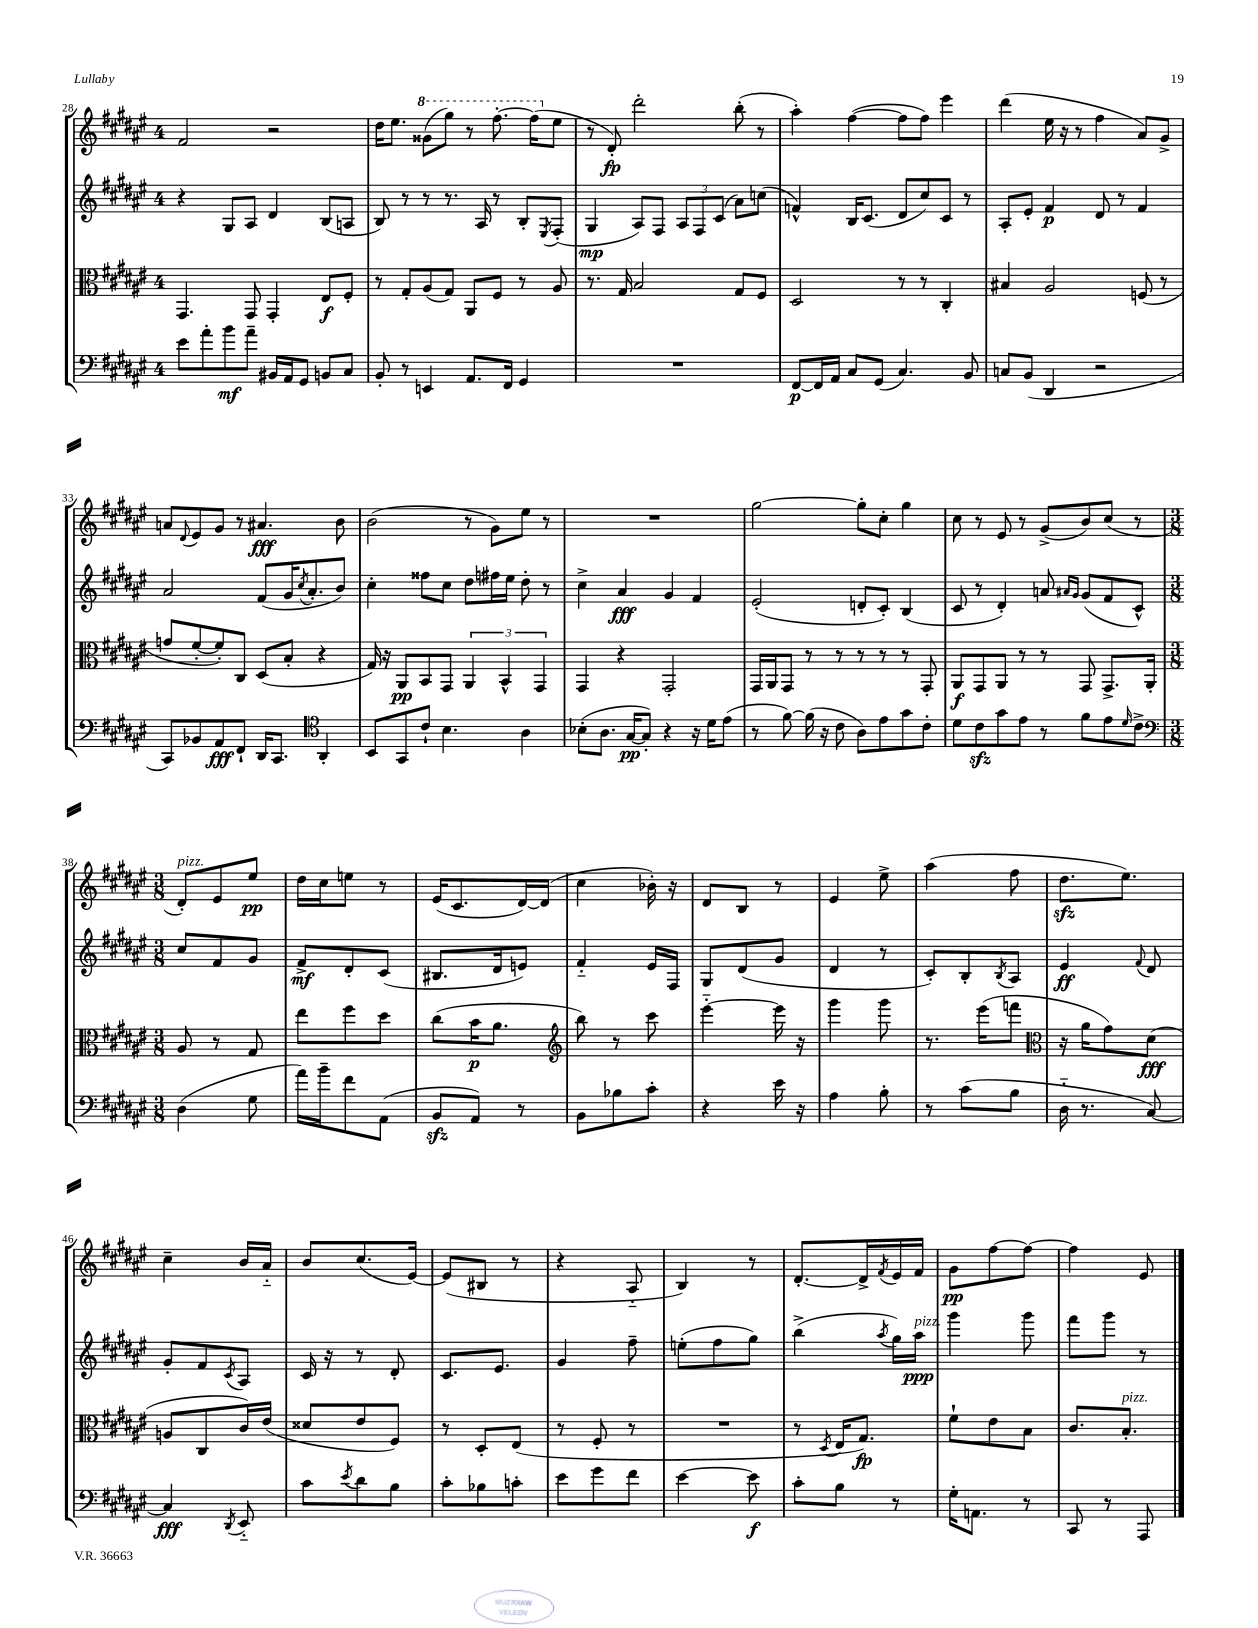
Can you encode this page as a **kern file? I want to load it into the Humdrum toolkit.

**kern	**dynam	**kern	**dynam	**kern	**dynam	**kern	**dynam
*part4	*part4	*part3	*part3	*part2	*part2	*part1	*part1
*staff4	*staff4	*staff3	*staff3	*staff2	*staff2	*staff1	*staff1
*clefF4	*	*clefC3	*	*clefG2	*	*clefG2	*
*k[f#c#g#d#a#e#]	*	*k[f#c#g#d#a#e#]	*	*k[f#c#g#d#a#e#]	*	*k[f#c#g#d#a#e#]	*
*M4/4	*	*M4/4	*	*M4/4	*	*M4/4	*
=28	=28	=28	=28	=28	=28	=28	=28
8e#\L	.	4.GG#/	.	4r	.	2f#/	.
8a#'\	.	.	.	.	.	.	.
8b\	mf	.	.	8G#/L	.	.	.
8a#~\J	.	8GG#/	.	8A#/J	.	.	.
16BB#X/LL	.	4GG#'/	.	4d#/	.	2r	.
16AA#/J	.	.	.	.	.	.	.
8GG#/J	.	.	.	.	.	.	.
8BBn/L	.	8E#/L	f	(8B/L	.	.	.
8C#/J	.	8F#'/J	.	8An/J	.	.	.
=29	=29	=29	=29	=29	=29	=29	=29
8BB'/	.	8r	.	8B/)	.	16dd#\KL	.
.	.	.	.	.	.	8.ee#\J	.
8r	.	8G#'/L	.	8r	.	.	.
*	*	*	*	*	*	*8va	*
4EEn/	.	(8A#/	.	8r	.	(8gg##X\L	.
.	.	8G#/J)	.	8.r	.	8ggg#\J)	.
8.AA#/L	.	8AA#/L	.	.	.	8r	.
.	.	.	.	16A#/	.	.	.
.	.	8F#/J	.	8r	.	[8.fff#'\	.
16FF#/Jk	.	.	.	.	.	.	.
4GG#/	.	8r	.	8B'/L	.	.	.
.	.	.	.	.	.	(16fff#\KL]	.
.	.	.	.	8qE#/	.	.	.
*	*	*	*	*	*	*X8va	*
.	.	8A#/	.	(8F#'/J	.	8ee#\J	.
=30	=30	=30	=30	=30	=30	=30	=30
1r	.	8.r	.	4G#/	mp	8r	.
.	.	.	.	.	.	8d#'/)	fp
.	.	16G#/	.	.	.	.	.
.	.	2B/	.	8A#/L)	.	2ddd#'\	.
.	.	.	.	8F#/J	.	.	.
.	.	.	.	12A#/L	.	.	.
.	.	.	.	12F#/	.	.	.
.	.	.	.	(12c#/J	.	.	.
.	.	8G#/L	.	8a#\L)	.	(8bb'\	.
.	.	8F#/J	.	(8ccn\J	.	8r	.
=31	=31	=31	=31	=31	=31	=31	=31
[8FF#/L	p	2D#/	.	4fn^^/)	.	4aa#'\)	.
16FF#/L]	.	.	.	.	.	.	.
16AA#/JJ	.	.	.	.	.	.	.
8C#/L	.	.	.	16B/KL	.	([4ff#\	.
.	.	.	.	(8.c#/J	.	.	.
(8GG#/J	.	.	.	.	.	.	.
4.C#/)	.	8r	.	8d#/L	.	8ff#\L]	.
.	.	8r	.	8cc#/)	.	8ff#\J)	.
.	.	4C#'/	.	8c#/J	.	4eee#\	.
8BB/	.	.	.	8r	.	.	.
=32	=32	=32	=32	=32	=32	=32	=32
8Cn/L	.	4B#X/	.	8A#'/L	.	(4ddd#\	.
(8BB/J	.	.	.	8e#'/J	.	.	.
4DD#/	.	2A#/	.	4f#/	p	16ee#\	.
.	.	.	.	.	.	16r	.
.	.	.	.	.	.	8r	.
2r	.	.	.	8d#/	.	4ff#\	.
.	.	.	.	8r	.	.	.
.	.	(8Fn/	.	4f#/	.	8a#/L)	.
.	.	8r	.	.	.	8g#^/J	.
!!LO:LB:g=z
=33	=33	=33	=33	=33	=33	=33	=33
8CC#/L)	.	8gn/L	.	2a#/	.	8an/L	.
.	.	.	.	.	.	8qqd#/	.
8BB-X/	.	[8f#'/	.	.	.	8e#/	.
8AA#/	fff	8f#'/])	.	.	.	8g#/J	.
8FF#`/J	.	8C#/J	.	.	.	8r	.
16DD#/KL	.	(8D#/L	.	(8f#/L	.	4.a#X/	fff
8.CC#/J	.	.	.	.	.	.	.
.	.	8B'/J	.	16g#/K	.	.	.
.	.	.	.	8qcc#/	.	.	.
.	.	.	.	8.a#'/	.	.	.
*clefC4	*	*	*	*	*	*	*
4AA#'/	.	4r	.	.	.	.	.
.	.	.	.	8b/J)	.	8b\	.
=34	=34	=34	=34	=34	=34	=34	=34
8BB/L	.	16G#/)	.	4cc#'\	.	(2b\	.
.	.	16r	.	.	.	.	.
8GG#/	.	8AA#/L	pp	.	.	.	.
8c#`/J	.	8BB/	.	8ff##X\L	.	.	.
4.B\	.	8GG#/J	.	8cc#\J	.	.	.
.	.	6AA#/	.	8dd#\L	.	8r	.
.	.	.	.	16ff#X\L	.	8g#\L)	.
.	.	6BB^^/	.	.	.	.	.
.	.	.	.	16ee#\JJ	.	.	.
4A#\	.	.	.	8dd#'\	.	8ee#\J	.
.	.	6GG#/	.	.	.	.	.
.	.	.	.	8r	.	8r	.
=35	=35	=35	=35	=35	=35	=35	=35
(8B-X'\L	.	4GG#/	.	4cc#^\	.	1r	.
8.A#\J	.	.	.	.	.	.	.
.	.	4r	.	4a#/	fff	.	.
[16G#/KL	pp	.	.	.	.	.	.
8G#'/J])	.	.	.	.	.	.	.
4r	.	2GG#'/	.	4g#/	.	.	.
16r	.	.	.	4f#/	.	.	.
16d#\KL	.	.	.	.	.	.	.
(8e#\J	.	.	.	.	.	.	.
=36	=36	=36	=36	=36	=36	=36	=36
8r	.	16GG#/LL	.	(2e#'/	.	[2gg#\	.
.	.	16AA#/J	.	.	.	.	.
[8f#\)	.	8GG#/J	.	.	.	.	.
(16f#\]	.	8r	.	.	.	.	.
16r	.	.	.	.	.	.	.
8c#\	.	8r	.	.	.	.	.
8A#\L)	.	8r	.	8dn'/L	.	8gg#'\L]	.
8e#\	.	8r	.	8c#'/J)	.	8cc#'\J	.
8g#\	.	8r	.	(4B/	.	4gg#\	.
8c#'\J	.	8GG#'/	.	.	.	.	.
=37	=37	=37	=37	=37	=37	=37	=37
8d#\L	.	8AA#/L	f	8c#/	.	8cc#\	.
8c#zz\	.	8GG#/	.	8r	.	8r	.
8g#\	.	8AA#/J	.	4d#'/)	.	8e#/	.
8e#\J	.	8r	.	.	.	8r	.
8r	.	8r	.	8an/	.	(8g#^/L	.
.	.	.	.	16qqa#X/LL	.	.	.
.	.	.	.	16qqg#/JJ	.	.	.
8f#\L	.	8GG#/	.	(8g#/L	.	8b/)	.
8e#\	.	8.GG#^/L	.	8f#/	.	(8cc#/J	.
16qqd#/	.	.	.	.	.	.	.
8c#^\J	.	.	.	8c#^^/J)	.	8r	.
.	.	16AA#'/Jk	.	.	.	.	.
!!LO:LB:g=z
=38	=38	=38	=38	=38	=38	=38	=38
*clefF4	*	*	*	*	*	*	*
*M3/8	*	*M3/8	*	*M3/8	*	*M3/8	*
!	!	!	!	!	!	!LO:TX:a:i:t=pizz.	!
(4D#\	.	8A#/	.	8cc#/L	.	8d#'/L)	.
.	.	8r	.	8f#/	.	8e#/	.
8G#\	.	8G#/	.	8g#/J	.	8ee#/J	pp
=39	=39	=39	=39	=39	=39	=39	=39
16a#\LL)	.	8ee#\L	.	8f#^/L	mf	16dd#\LL	.
16b~\J	.	.	.	.	.	16cc#\J	.
8f#\	.	8ff#\	.	8d#'/	.	8een\J	.
(8AA#\J	.	8dd#\J	.	(8c#/J	.	8r	.
=40	=40	=40	=40	=40	=40	=40	=40
8BBzz/L	.	(8cc#\L	.	8.B#X/L	.	(16e#/KL	.
.	.	.	.	.	.	8.c#/	.
8AA#/J)	.	16b\K	p	.	.	.	.
.	.	8.a#\J	.	16d#/k	.	.	.
8r	.	.	.	8en/J)	.	[16d#/L)	.
.	.	.	.	.	.	(16d#/JJ]	.
=41	=41	=41	=41	=41	=41	=41	=41
*	*	*clefG2	*	*	*	*	*
8BB\L	.	8bb\)	.	4f#/	.	4cc#\	.
8B-X\	.	8r	.	.	.	.	.
8c#'\J	.	8ccc#\	.	16e#/LL	.	16b-X'\)	.
.	.	.	.	16F#/JJ	.	16r	.
=42	=42	=42	=42	=42	=42	=42	=42
4r	.	[4eee#\	.	8G#/L	.	8d#/L	.
.	.	.	.	(8d#/	.	8B/J	.
16e#\	.	16eee#\]	.	8g#/J	.	8r	.
16r	.	16r	.	.	.	.	.
=43	=43	=43	=43	=43	=43	=43	=43
4A#\	.	4ggg#\	.	4d#/	.	4e#/	.
8B'\	.	8ggg#\	.	8r	.	8ee#^\	.
=44	=44	=44	=44	=44	=44	=44	=44
8r	.	8.r	.	8c#'/L)	.	(4aa#\	.
(8c#\L	.	.	.	8B'/	.	.	.
.	.	(16eee#\KL	.	.	.	.	.
.	.	.	.	8qB/	.	.	.
8B\J	.	8fffn\J	.	8A#/J	.	8ff#\	.
=45	=45	=45	=45	=45	=45	=45	=45
*	*	*clefC3	*	*	*	*	*
16D#\	.	16r	.	4e#/	ff	8.dd#zz\L	.
8.r	.	16a#\KL	.	.	.	.	.
.	.	8g#\)	.	.	.	.	.
.	.	.	.	.	.	8.ee#\J)	.
.	.	.	.	8qqf#/	.	.	.
[8C#/)	.	(8d#\J	fff	8d#/	.	.	.
!!LO:LB:g=z
=46	=46	=46	=46	=46	=46	=46	=46
4C#/]	fff	8An/L	.	8g#'/L	.	4cc#~\	.
.	.	8C#/	.	8f#/	.	.	.
8qDD#/	.	.	.	8qc#/	.	.	.
8EE#/	.	16c#/L)	.	8A#/J	.	16b/LL	.
.	.	(16e#/JJ	.	.	.	16a#/JJ	.
=47	=47	=47	=47	=47	=47	=47	=47
8c#\L	.	8d##X/L	.	16c#/	.	8b/L	.
.	.	.	.	16r	.	.	.
8qe#/	.	.	.	.	.	.	.
8d#\	.	8e#/	.	8r	.	(8.cc#/	.
8B\J	.	8F#/J)	.	8d#'/	.	.	.
.	.	.	.	.	.	[16e#/Jk)	.
=48	=48	=48	=48	=48	=48	=48	=48
8c#'\L	.	8r	.	8.c#/L	.	(8e#/L]	.
8B-X\	.	8D#'/L	.	.	.	8B#X/J	.
.	.	.	.	8.e#/J	.	.	.
8cn'\J	.	(8E#/J	.	.	.	8r	.
=49	=49	=49	=49	=49	=49	=49	=49
8e#\L	.	8r	.	4g#/	.	4r	.
8g#\	.	8F#'/	.	.	.	.	.
8f#\J	.	8r	.	8ff#~\	.	8A#/	.
=50	=50	=50	=50	=50	=50	=50	=50
[4e#\	.	4.r	.	(8een'\L	.	4B/)	.
.	.	.	.	8ff#\	.	.	.
8e#\]	f	.	.	8gg#\J)	.	8r	.
=51	=51	=51	=51	=51	=51	=51	=51
8c#'\L	.	8r	.	(4bb^\	.	[8.d#'/L	.
.	.	8qD#/	.	.	.	.	.
8B\J	.	16E#/KL	.	.	.	.	.
.	.	8.G#/J)	fp	.	.	16d#^/L]	.
.	.	.	.	8qaa#/	.	8qf#/	.
8r	.	.	.	16gg#\LL)	.	16e#/	.
!	!	!	!	!LO:TX:a:i:t=pizz.	!	!	!
.	.	.	.	16aa#\JJ	ppp	16f#/JJ	.
=52	=52	=52	=52	=52	=52	=52	=52
16G#'\KL	.	8f#`\L	.	4ggg#\	.	8g#\L	pp
8.AAn\J	.	.	.	.	.	.	.
.	.	8e#\	.	.	.	[8ff#\	.
8r	.	8B\J	.	8ggg#\	.	8ff#\J_	.
=53	=53	=53	=53	=53	=53	=53	=53
8CC#/	.	8.c#/L	.	8fff#\L	.	4ff#\]	.
8r	.	.	.	8ggg#\J	.	.	.
!	!	!LO:TX:a:i:t=pizz.	!	!	!	!	!
.	.	8.B'/J	.	.	.	.	.
8AAA#/	.	.	.	8r	.	8e#/	.
==	==	==	==	==	==	==	==
*-	*-	*-	*-	*-	*-	*-	*-
